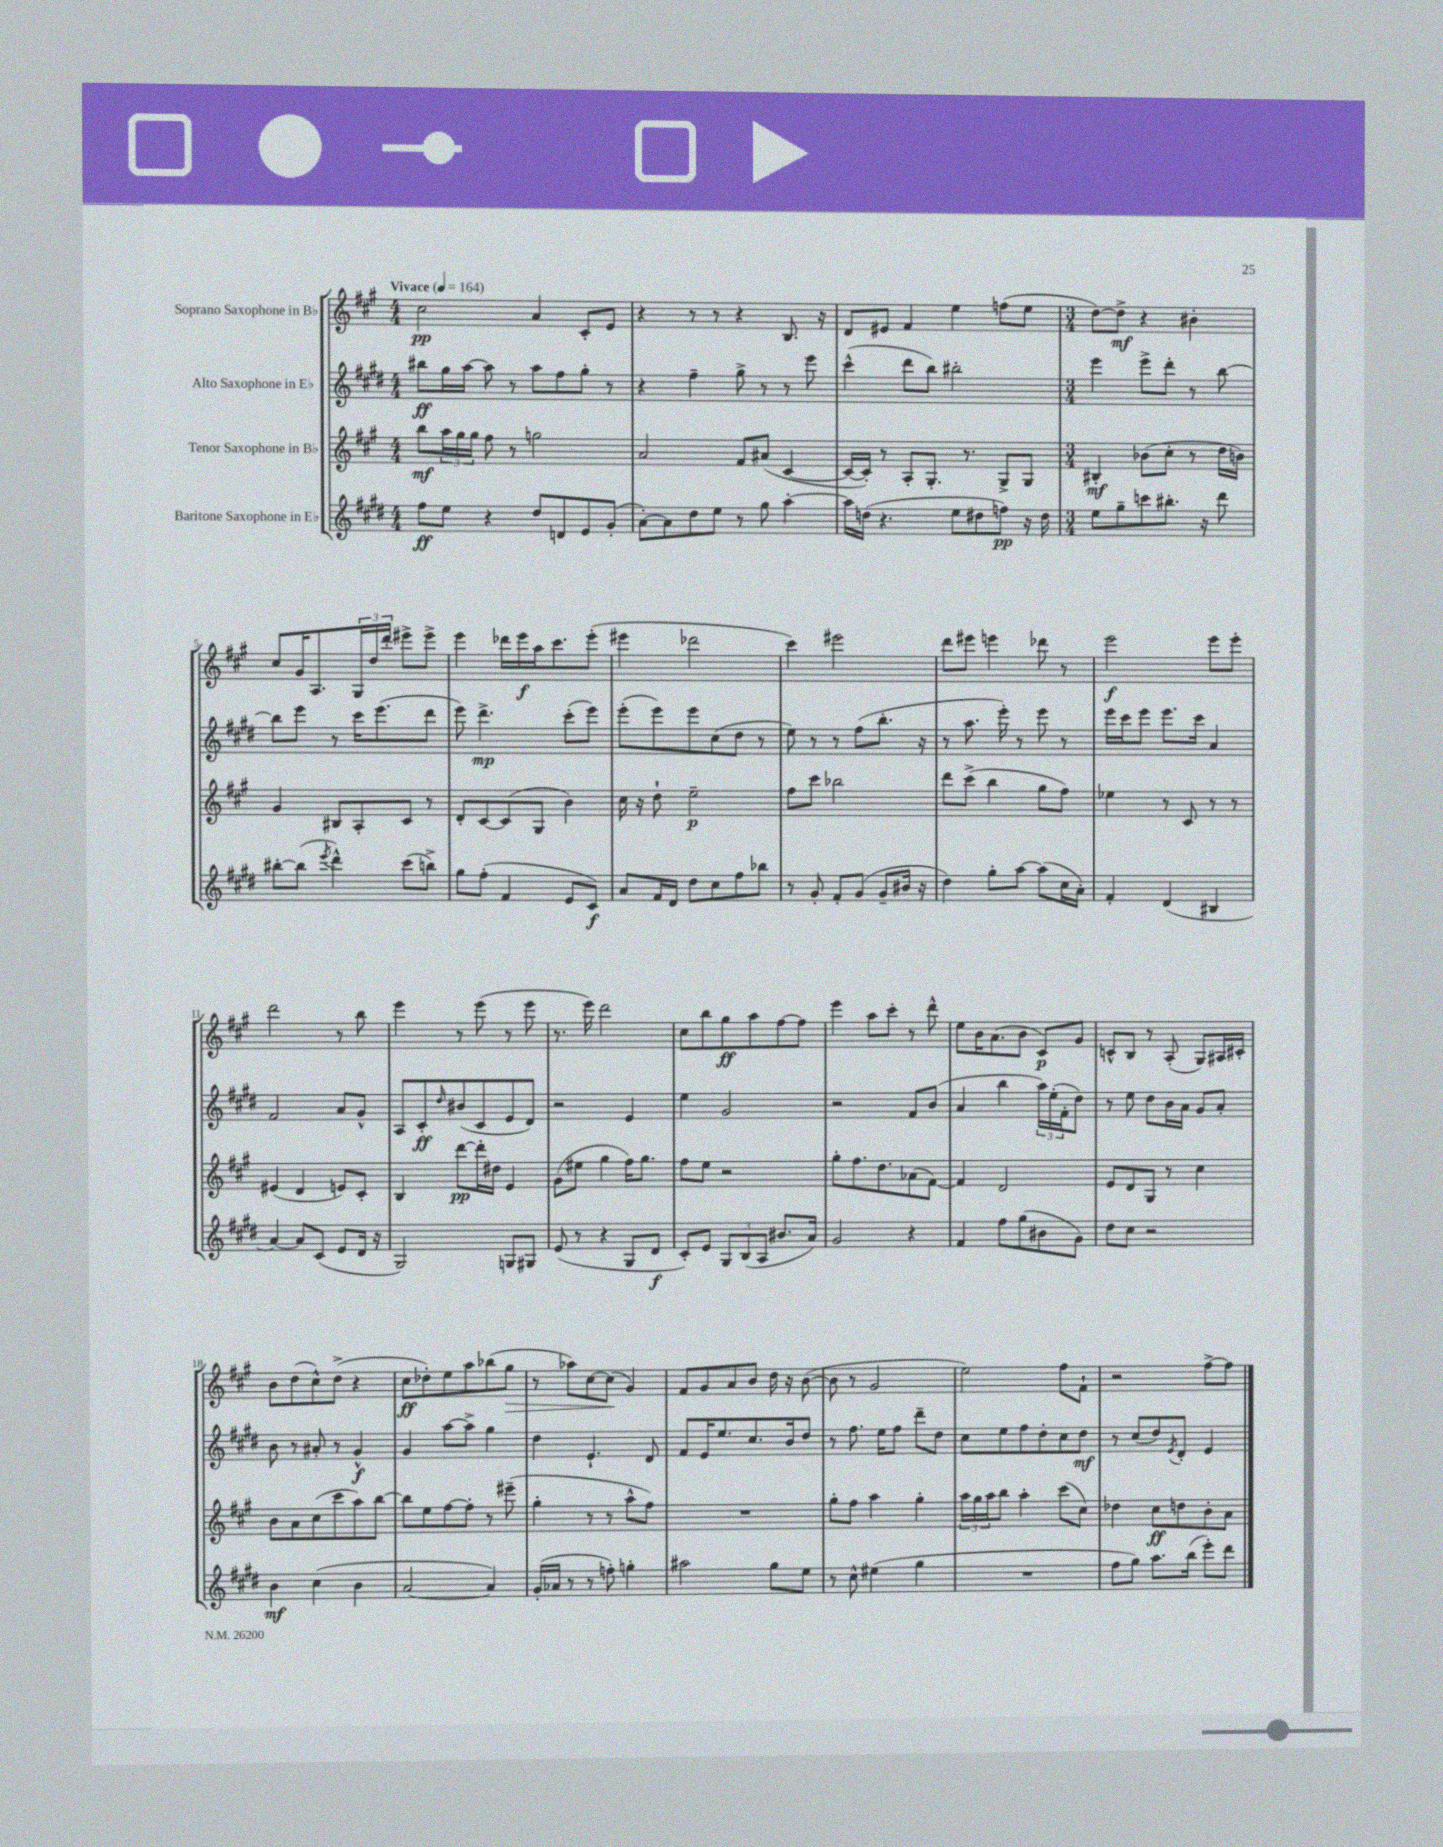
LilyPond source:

<<
\new StaffGroup <<
\new Staff = "s0" \with { instrumentName = "Soprano Saxophone in Bb" } {
    \clef treble \key a \major \numericTimeSignature \time 4/4 \tempo "Vivace" 4 = 164
    cis''2\pp a'4 cis'8-. e'8 |
    r4 r8 r8 r4 b8. r16 |
    d'8 eis'8 fis'4 e''4 f''8( e''8 |
    \numericTimeSignature \time 3/4 d''8~) d''8->\mf r4 bis'4-. |
    cis''8 gis'16 a8. \tuplet 3/2 { gis16 d''16 d'''16-. } eis'''8-> eis'''8-> |
    e'''4 des'''16 e'''16\f a''16 cis'''8. e'''8-.( |
    eis'''4 des'''2 |
    cis'''4) eis'''2 |
    d'''8 eis'''8 e'''4 des'''8 r8 |
    e'''2\f e'''8 e'''8-. |
    d'''2 r8 b''8 |
    e'''4 r8 e'''8( r8 e'''8 |
    r8. e'''16) d'''2 |
    cis''8 b''8 gis''8\ff a''8 fis''8~ fis''8 |
    e'''4 a''8 cis'''8-. r8 d'''8-^ |
    e''8 b'16 a'8.( b'8 cis'8\p) gis'8 |
    c'8-^ b8 r8 a8-.( gis8) ais16 cis'16-. |
    b'8 d''8( cis''8-^) d''8->( r4 |
    cis''8\ff des''8-.) e''8 a''8 bes''8( gis''8\> |
    r8 aes''8) cis''8~ cis''8\!( gis'4) |
    fis'8 gis'8 a'8 b'8 d''16 r16 b'8~( |
    b'8 r8 gis'2 |
    e''2) fis''8 fis'8-! |
    r2 fis''8~-> fis''8 \bar "|." |
}
\new Staff = "s1" \with { instrumentName = "Alto Saxophone in Eb" } {
    \clef treble \key e \major \numericTimeSignature \time 4/4
    bis''8\ff gis''16 a''16~ a''8 r8 a''8 fis''8 gis''8-. r8 |
    r4 fis''4-- gis''8-> r8 r8 e'''8 |
    cis'''4-^( dis'''8 b''8) bis''2-. |
    \numericTimeSignature \time 3/4 e'''4 e'''8-> dis'''8-. r8 b''8~ |
    b''8 e'''8 r8 cis'''16 e'''8.( dis'''8 |
    e'''8) dis'''4.->\mp cis'''8-.( e'''8) |
    e'''8-.( e'''8) e'''8 cis''8( dis''8 r8 |
    e''8) r8 r8 fis''8( b''8.-. r16 |
    r8 a''8. e'''16-.) r8 e'''8 r8 |
    e'''16 cis'''16 e'''8 e'''8. cis'''16 a'4 |
    fis'2 a'8 gis'8-^ |
    a8 cis'8-.\ff \grace { dis''16 } bis'8( cis'8 e'8 dis'8) |
    r2 e'4 |
    e''4 gis'2 |
    r2 fis'8 b'8( |
    a'4 b''4 \tuplet 3/2 { a''16) e''16-.( fis'16-. } dis''8) |
    r8 e''8 dis''8 b'16 a'16 gis'8 a'8-. |
    b'8 r8 ais'8-. r8 gis'4-^\f |
    gis'4 a''8~ a''8-> gis''4 |
    dis''4 e'4.-! dis'8 |
    fis'8 e'16 e''8. cis''8. b'16 dis''8 |
    r8 fis''8. e''16 fis''8 dis'''8-- dis''8 |
    cis''8 e''8 fis''8 dis''8-. cis''8 dis''8\mf |
    r8 cis''8( dis''8) \acciaccatura { e'8 } dis'8-. e'4 \bar "|." |
}
\new Staff = "s2" \with { instrumentName = "Tenor Saxophone in Bb" } {
    \clef treble \key a \major \numericTimeSignature \time 4/4
    b''8\mf \tuplet 3/2 { a''16 gis''16 gis''16 } fis''8 r8 g''2 |
    a'2 fis'8 ais'8( cis'4~ |
    cis'16~ cis'16-.) r8 a8-. gis8.-. r8. gis8-> gis8 |
    \numericTimeSignature \time 3/4 bis4-.\mf bes'8( cis''8-. r8 d''16 b'16) |
    gis'4 bis8 a8-. cis'8 r8 |
    d'8-. cis'8~ cis'8( gis8 b'4) |
    cis''16 r16 d''8-! e''2--\p |
    fis''8 cis'''8 bes''2 |
    d'''8 cis'''8->( b''4 gis''8 fis''8) |
    ees''4 r8 cis'8 r8 r8 |
    eis'4( d'4 e'8) cis'8-. |
    b4 d'''8~\pp d'''16-. dis''16 e'4 |
    gis'8( eis''8 gis''4 fis''16) gis''8. |
    fis''8 e''8 r2 |
    gis''8-. fis''8. d''8. aes'8( fis'8~) |
    fis'4 d'2 |
    e'8 d'8 gis8 r8 cis''4 |
    b'8 a'8 cis''8( cis'''8 a''8) b''8~ |
    b''8 e''8 fis''8~ fis''8-. r8 eis'''8--( |
    gis''4-. r8 r8 a''8-^ fis''8) |
    R2. |
    gis''8-. fis''8 a''4 gis''4-. |
    \tuplet 3/2 { a''16 gis''16 a''16 } b''8 a''4-. cis'''8( cis''8) |
    des''4 cis''8\ff d''8 b'8-. a'8 \bar "|." |
}
\new Staff = "s3" \with { instrumentName = "Baritone Saxophone in Eb" } {
    \clef treble \key e \major \numericTimeSignature \time 4/4
    fis''8\ff e''8 r4 dis''8 d'8 e'8 gis'8-.( |
    a'8~-.) a'8 dis''8 e''8 r8 gis''8 a''4~-. |
    a''16 d''16( r4. e''8 dis''8 f''8\pp) r16 dis''16 |
    \numericTimeSignature \time 3/4 e''8 gis''8-- c'''8 bis''8.-. r16 dis'''8 |
    bis''8~-. bis''8( \acciaccatura { e'''8 } dis'''4-^) cis'''8( b''8->) |
    gis''8 fis''8-.( fis'4 e'8 cis'8\f) |
    a'8 fis'16 dis'16 dis''8 cis''8 fis''8 bes''8 |
    r8 gis'8-. fis'8-. gis'8( gis'8-- bis'16 r16 |
    dis''4) gis''8-. a''8~ a''8( cis''16 a'16-.) |
    fis'4-. dis'4( bis4 |
    a'4~) a'8 cis'8( e'8 dis'16 r16 |
    gis2) g8 gis8 |
    e'8( r8 r4 gis8 dis'8\f |
    cis'8-.) e'8 \tuplet 3/2 { gis8 b8( a8 } bis'8. a'16) |
    gis'2 r4 |
    fis'4 fis''8 gis''8( bis'8 gis'8) |
    dis''8 cis''8 r2 |
    b'4\mf cis''4( b'4 |
    a'2~ a'4) |
    gis'16-.( aes'16 r8 r8 f''8-.) g''4-. |
    ais''2 gis''8 e''8 |
    r8 cis''8-^ eis''4( gis''4 |
    R2. |
    fis''8 gis''8) a''8. b''16( e'''8-.) dis'''8 \bar "|." |
}
>>
>>
